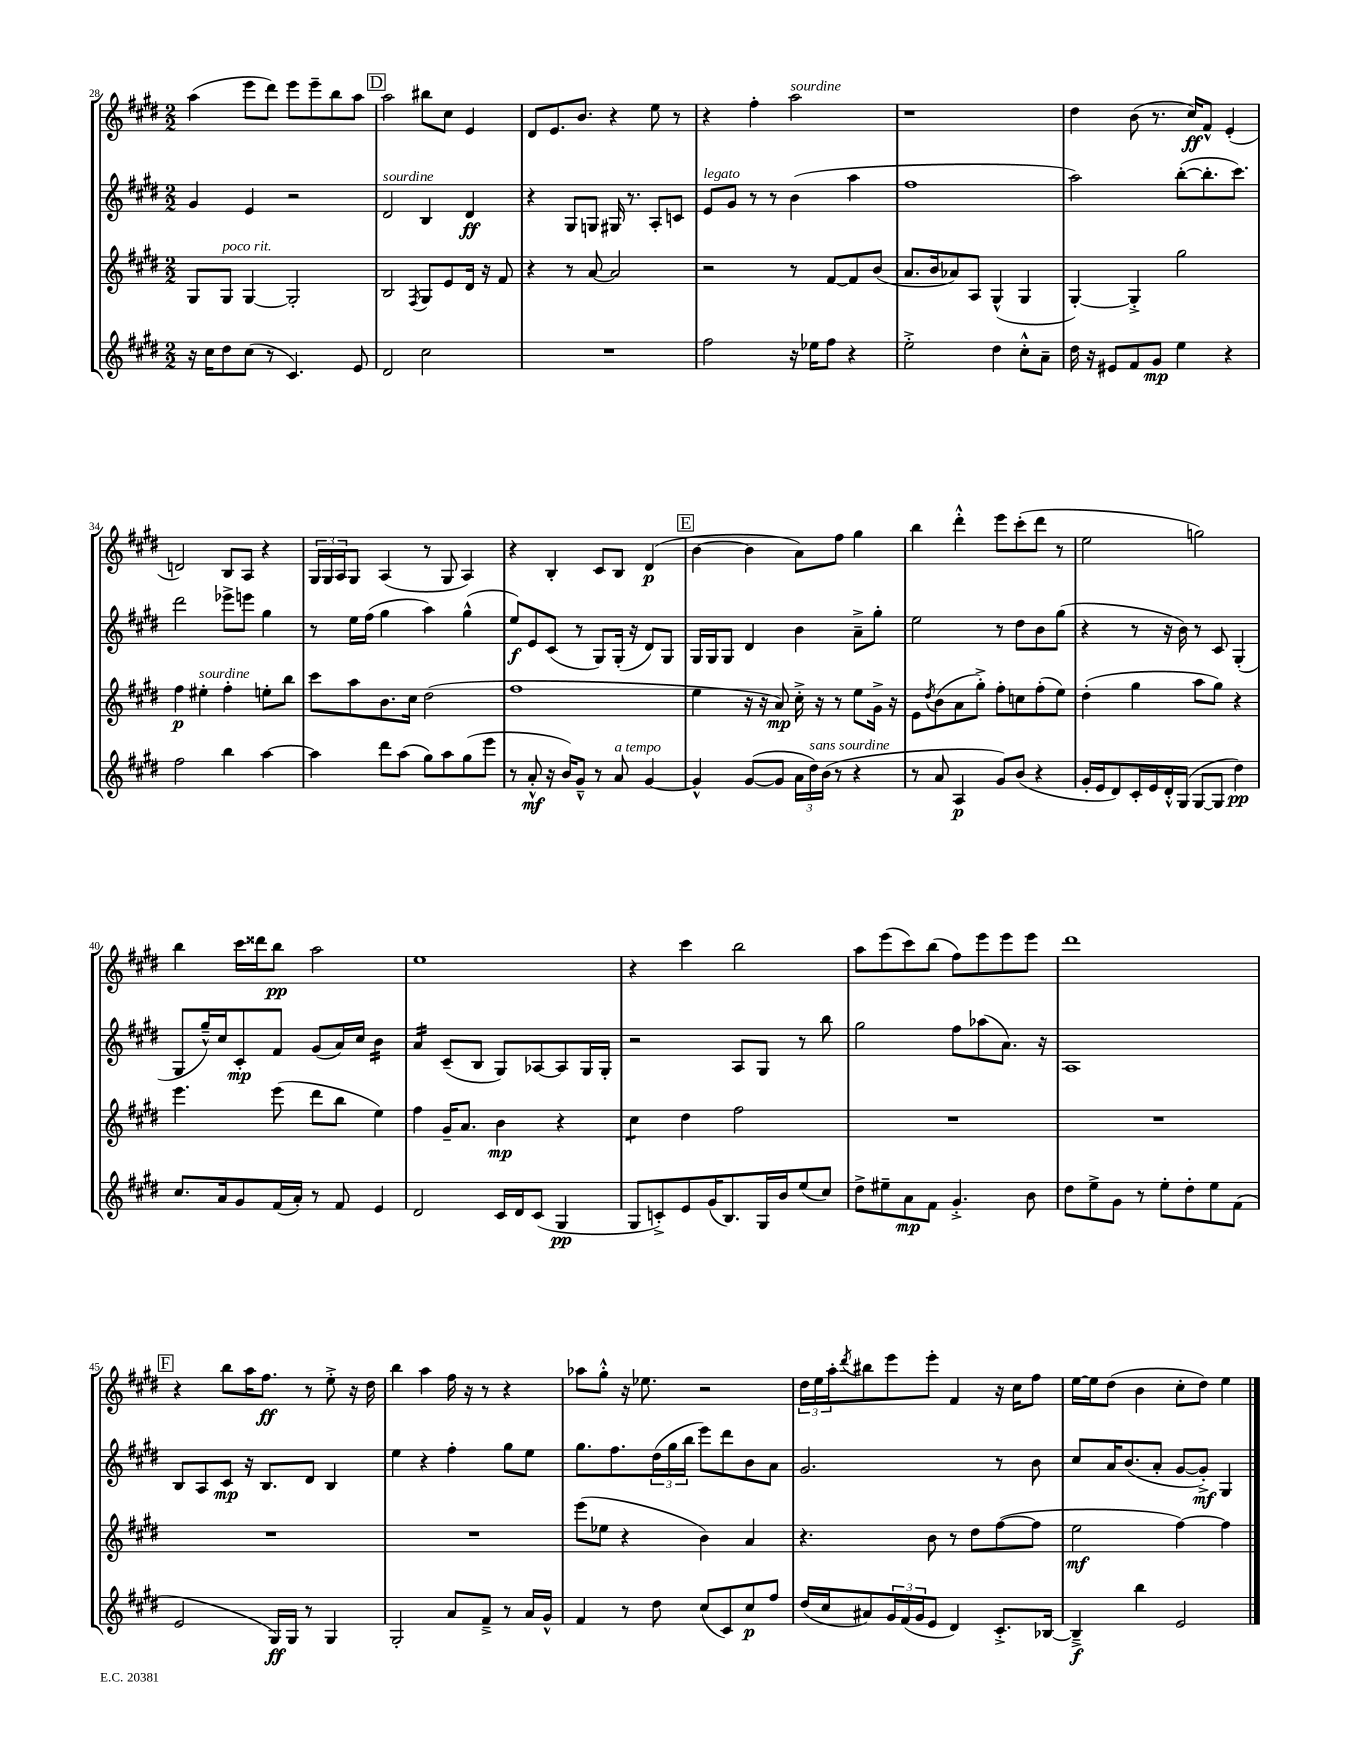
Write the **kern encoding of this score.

**kern	**kern	**kern	**kern
*staff4	*staff3	*staff2	*staff1
*clefG2	*clefG2	*clefG2	*clefG2
*k[f#c#g#d#]	*k[f#c#g#d#]	*k[f#c#g#d#]	*k[f#c#g#d#]
*M2/2	*M2/2	*M2/2	*M2/2
16r	8G#/L	4g#/	(4aa\
16cc#\LK	.	.	.
8dd#\	8G#/J	.	.
(8cc#\J	[4G#/	4e/	8eee\L
8r	.	.	8ddd#\J)
4.c#/)	2G#'/]	2r	8eee\L
.	.	.	8eee~\
.	.	.	8bb\
8e/	.	.	8aa\J
=	=	=	=
2d#/	2B/	2d#/	2aa\
.	8qF#/	.	.
2cc#\	8G#/L	4B/	8bb#\L
.	8e/	.	8cc#\J
.	16d#/Jk	4d#/	4e/
.	16r	.	.
.	8f#/	.	.
=	=	=	=
1r	4r	4r	8d#/L
.	.	.	8.e/
.	8r	8G#/L	.
.	.	.	8.b/J
.	[8a/	8G/J	.
.	2a/]	16G#/	4r
.	.	8.r	.
.	.	8A'/L	8ee\
.	.	8c/J	8r
=	=	=	=
2ff#\	2r	8e/L	4r
.	.	8g#/J	.
.	.	8r	4ff#'\
.	.	8r	.
16r	8r	(4b\	2aa\
16ee-\LK	.	.	.
8ff#\J	[8f#/L	.	.
4r	8f#/]	4aa\	.
.	(8b/J	.	.
=	=	=	=
2ee'^\	8.a/L	1ff#	1r
.	16b/k	.	.
.	8a-/)	.	.
.	8A/J	.	.
4dd#\	(4G#^^/	.	.
8cc#'^^\L	4G#/	.	.
8a~\J	.	.	.
=	=	=	=
16dd#\	[4G#'/)	2aa\)	4dd#\
16r	.	.	.
8e#/L	.	.	.
8f#/	4G#'^/]	.	(8b\
8g#/J	.	.	8.r
4ee\	2gg#\	([8bb'\L	.
.	.	.	16cc#/LK)
.	.	8.bb'\]	8f#^^/J
4r	.	.	(4e'/
.	.	8.ccc#\J)	.
=	=	=	=
2ff#\	4ff#\	2ddd#\	2d/)
.	4ee#'\	.	.
4bb\	4ff#'\	8eee-^\L	8B/L
.	.	8eee\J	8A/J
[4aa\	8ee'\L	4gg#\	4r
.	8bb\J	.	.
=	=	=	=
4aa\]	8ccc#\L	8r	24G#/LL
.	.	.	24G#/
.	.	.	24A/J
.	8aa\	16ee\LL	8G#/J
.	.	(16ff#\JJ	.
8ddd#\L	8.b\	4gg#\	(4A/
(8aa\J	.	.	.
.	16cc#\Jk	.	.
8gg#\L)	(2dd#\	4aa\)	8r
8aa\	.	.	8G#/
(8gg#\	.	(4gg#^^\	4A/)
8eee\J	.	.	.
=	=	=	=
8r	1ff#	8ee/L)	4r
8a'^^/	.	8e/	.
16r	.	(8c#/J	4B'/
16b/LK)	.	.	.
8g#~^^/J	.	8r	.
8r	.	8G#/L)	8c#/L
8a/	.	(16G#'/Jk	8B/J
.	.	16r	.
[4g#/	.	8d#/L)	(4d#/
.	.	8G#/J	.
=	=	=	=
4g#^^/]	4ee\	16G#/LL	[4b\
.	.	16G#/J	.
.	.	8G#/J	.
([8g#/L	16r	4d#/	4b\]
.	16r	.	.
8g#/]J	8a/)	.	.
24a\LL	16cc#'^\	4b\	8a\L)
24dd#\)	.	.	.
.	16r	.	.
(24b\JJ	.	.	.
8r	8r	.	8ff#\J
4r	8ee\L	8a~^\L	4gg#\
.	16g#^\Jk	8gg#'\J	.
.	16r	.	.
=	=	=	=
8r	8e\L	2ee\	4bb\
.	8qdd#/	.	.
8a/	(8b\	.	.
4A/	8a\	.	4ddd#'^^\
.	8gg#'^\J)	.	.
8g#/L)	8ff#'\L	8r	8eee\L
(8b/J	8cc\	8dd#\L	(8ccc#'\
4r	(8ff#'\	8b\	8ddd#\J
.	8ee\J)	(8gg#\J	8r
=	=	=	=
16g#'/LL	(4dd#'\	4r	2ee\
16e/J	.	.	.
8d#/)	.	.	.
16c#'/L	4gg#\	8r	.
16e/	.	.	.
16d#'^^/	.	16r	.
(16G#/JJ	.	16b\)	.
[8G#/L	8aa\L	8r	2gg\)
8G#/]J	8gg#\J)	8c#/	.
4dd#\)	4r	(4G#'/	.
=	=	=	=
8.cc#/L	4.eee\	8G#/L	4bb\
.	.	16gg#~^^/L)	.
16a/k	.	16cc#/J	.
8g#/	.	8c#'/	16ccc#\LL
.	.	.	16ddd##\J
(16f#/L	(8eee\	8f#/J	8bb\J
16a'/JJ)	.	.	.
8r	8ddd#\L	(8g#/L	2aa\
8f#/	8bb\J	16a/L)	.
.	.	16cc#/JJ	.
4e/	4ee\)	4b\	.
=	=	=	=
2d#/	4ff#\	4a/	1ee
.	16g#~/LK	(8c#~/L	.
.	8.a/J	.	.
.	.	8B/J	.
16c#/LL	4b\	8G#/L)	.
16d#/J	.	.	.
(8c#/J	.	[8A-/	.
4G#/	4r	8A-/]	.
.	.	16G#/L	.
.	.	16G#'/JJ	.
=	=	=	=
8G#/L	4cc#\	2r	4r
8c'^/)	.	.	.
8e/	4dd#\	.	4ccc#\
(16g#/K	.	.	.
8.B/)	.	.	.
.	2ff#\	8A/L	2bb\
16G#/L	.	8G#/J	.
16b/J	.	.	.
(8ee/	.	8r	.
8cc#/J)	.	8bb\	.
=	=	=	=
8dd#^\L	1r	2gg#\	8aa\L
8ee#~\	.	.	(8eee\
8a\	.	.	8ccc#\)
8f#\J	.	.	(8bb\J
4.g#'^/	.	8ff#\L	8ff#\L)
.	.	(8aa-\	8eee\
.	.	8.a\J)	8eee\
8b\	.	.	8eee\J
.	.	16r	.
=	=	=	=
8dd#\L	1r	1A	1ddd#
8ee^\	.	.	.
8g#\J	.	.	.
8r	.	.	.
8ee'\L	.	.	.
8dd#'\	.	.	.
8ee\	.	.	.
(8f#\J	.	.	.
=	=	=	=
2e/	1r	8B/L	4r
.	.	8A/	.
.	.	8c#/J	8bb\L
.	.	16r	16aa\K
.	.	8.B/L	8.ff#\J
16G#/LL)	.	.	.
16G#/JJ	.	.	.
8r	.	8d#/J	8r
4G#/	.	4B/	8ee'^\
.	.	.	16r
.	.	.	16dd#\
=	=	=	=
2G#'/	1r	4ee\	4bb\
.	.	4r	4aa\
8a/L	.	4ff#'\	16ff#\
.	.	.	16r
8f#~^/J	.	.	8r
8r	.	8gg#\L	4r
16a/LL	.	8ee\J	.
16g#^^/JJ	.	.	.
=	=	=	=
4f#/	(8eee\L	8.gg#\L	8aa-\L
.	8ee-\J	.	8gg#'^^\J
.	.	8.ff#\	.
8r	4r	.	16r
.	.	.	8.ee-\
8dd#\	.	(24dd#\L	.
.	.	24gg#\	.
.	.	24bb\JJ	.
(8cc#/L	4b\)	8eee\L)	2r
8c#/)	.	8ddd#\	.
8cc#/	4a/	8b\	.
8ff#/J	.	8a\J	.
=	=	=	=
(16dd#/LL	4.r	2.g#/	24dd#\LL
.	.	.	24ee\
16cc#/J	.	.	.
.	.	.	24aa'\J
.	.	.	8qddd#/
8a#/)	.	.	8bb#\
24g#/L	.	.	8eee\
(24f#/	.	.	.
24g#/J	.	.	.
8e/J	8b\	.	8eee'\J
4d#/)	8r	.	4f#/
.	8dd#\L	.	.
8.c#'^/L	([8ff#\	8r	16r
.	.	.	16cc#\LK
.	8ff#\]J	8b\	8ff#\J
[16B-/Jk	.	.	.
=	=	=	=
4B-~^/]	2ee\	8cc#/L	[16ee\LL
.	.	.	16ee\]J
.	.	16a/K	(8dd#\J
.	.	(8.b/	.
4bb\	.	.	4b\
.	.	8a'/J	.
2e/	[4ff#\)	[8g#/L	8cc#'\L
.	.	8g#'^/]J)	8dd#\J)
.	4ff#\]	4G#/	4ee\
==	==	==	==
*-	*-	*-	*-
